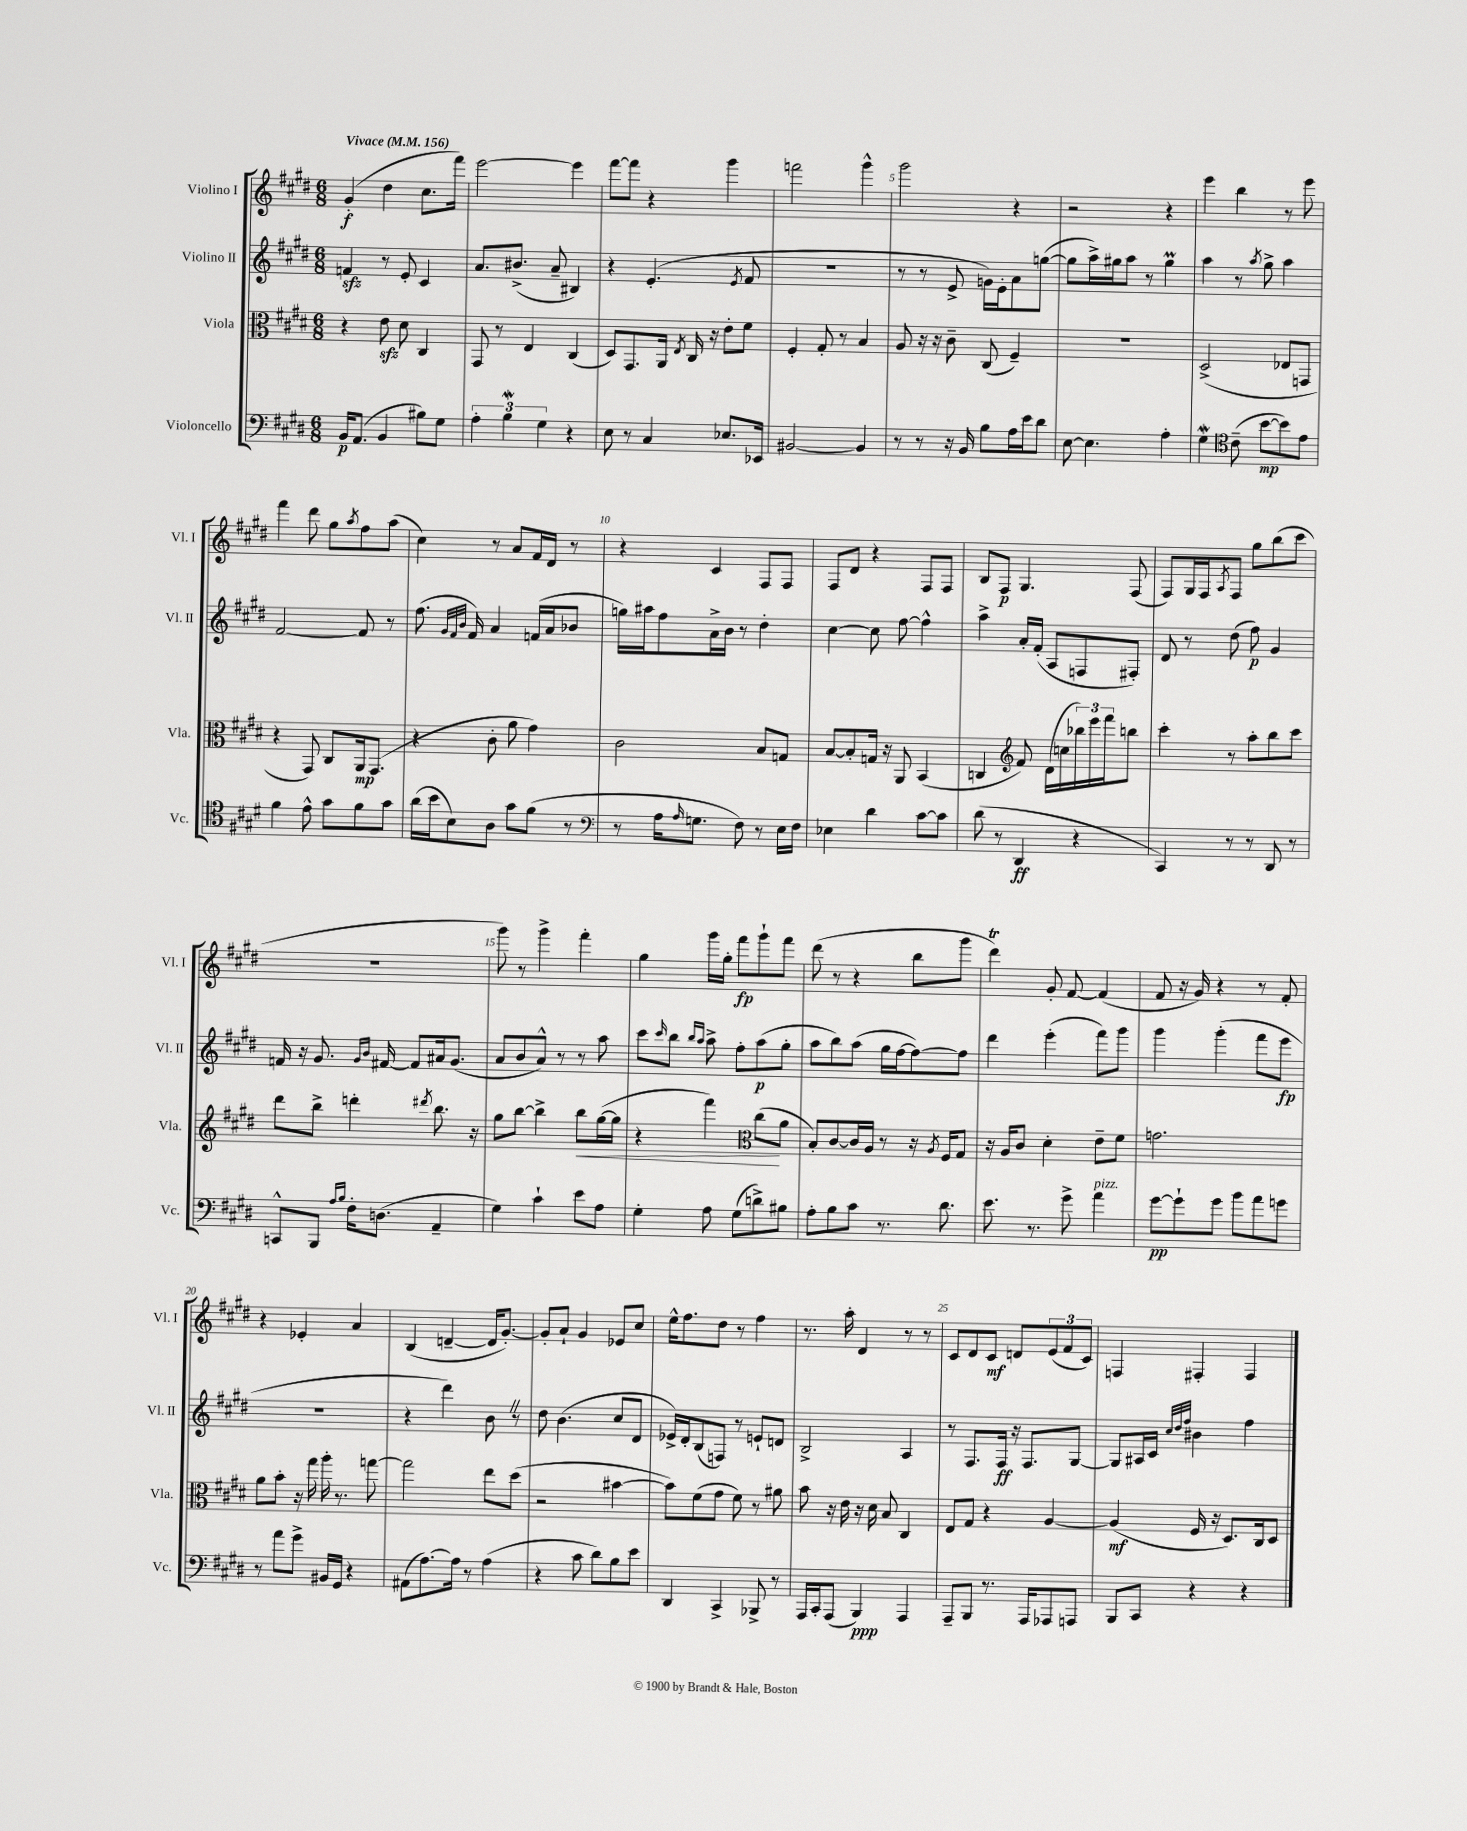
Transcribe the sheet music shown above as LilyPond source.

<<
\new StaffGroup <<
\new Staff = "s0" \with { instrumentName = "Violino I" shortInstrumentName = "Vl. I" } {
    \clef treble \key e \major \numericTimeSignature \time 6/8 \tempo "Vivace" 4 = 156
    gis'4-.\f( dis''4 cis''8. fis'''16) |
    e'''2~ e'''4 |
    fis'''8~ fis'''8 r4 gis'''4 |
    f'''2 gis'''4-^ |
    gis'''2 r4 |
    r2 r4 |
    e'''4 b''4 r8 e'''8 |
    fis'''4 dis'''8 gis''8 \acciaccatura { a''8 } fis''8 a''8( |
    cis''4) r8 a'8 fis'16 dis'16 r8 |
    r4 cis'4 fis8 fis8 |
    fis8 dis'8 r4 fis8 fis8 |
    b8 fis8\p gis4. fis8( |
    fis8) gis16 fis16 \acciaccatura { a8 } fis8 gis''8 b''8( cis'''8 |
    R2. |
    gis'''8) r8 gis'''4-> fis'''4-. |
    gis''4 gis'''16 gis''16-. fis'''8\fp gis'''8-! fis'''8 |
    dis'''8( r8 r4 b''8 gis'''8 |
    dis'''4\trill) gis'8-. fis'8~ fis'4( |
    fis'8 r16 gis'16) r4 r8 fis'8-. |
    r4 ees'4-. a'4 |
    b4( d'4~-- d'16 gis'8.~-.) |
    gis'8-. a'8-! gis'4 ees'8 cis''8 |
    e''16-^ fis''8. dis''8 r8 fis''4 |
    r8. a''16-. dis'4 r8 r8 |
    cis'8 dis'8 cis'8\mf d'8 \tuplet 3/2 { e'8( fis'8 cis'8) } |
    f4 fis4-. fis4 \bar "|." |
}
\new Staff = "s1" \with { instrumentName = "Violino II" shortInstrumentName = "Vl. II" } {
    \clef treble \key e \major \numericTimeSignature \time 6/8
    f'4\sfz r8 e'8-. cis'4 |
    a'8. bis'8.->( a'8-- bis4) |
    r4 e'4.-.( \acciaccatura { e'8 } fis'8 |
    R2. |
    r8 r8 e'8-> g'16) e'16-. a'8 g''8~( |
    g''8 a''16->) gis''16 a''8 r8 gis''4\prall |
    a''4 r8 \acciaccatura { a''8 } gis''8-> a''4 |
    fis'2~ fis'8 r8 |
    fis''8.( \grace { gis'32 fis'32 b'32 } fis'16) a'4 f'16( a'16 bes'8 |
    g''16) ais''16 fis''8 a'16-> b'16 r8 dis''4-. |
    cis''4~ cis''8 fis''8~ fis''4-^ |
    a''4-> a'16-. fis'16-.( a8 f8 fis8-.) |
    dis'8 r8 dis''8( fis''8\p) gis'4 |
    f'16 r16 gis'8. \grace { gis'16 b'16 } fis'16~ fis'8 ais'16 gis'8.( |
    a'8 b'8 a'8-^) r8 r8 a''8 |
    cis'''8 \grace { cis'''16 } b''8 \grace { b''16 a''16 } a''8-> fis''8-. a''8\p( gis''8-. |
    a''8 b''8) a''8( gis''16 fis''16~ fis''8~) fis''8 |
    dis'''4 e'''4-.( fis'''8) gis'''8 |
    gis'''4 gis'''4-.( fis'''8 e'''8\fp |
    R2. |
    r4 dis'''4) b'8 \once \override BreathingSign.text = \markup { \musicglyph "scripts.caesura.straight" } \breathe r8 |
    dis''8 b'4.( cis''8 dis'8 |
    ees'16->) dis'16-. b8( f8) r8 e'8-! d'8 |
    b2-> a4 |
    r8 fis8. fis16\ff r16 fis8. gis8~ |
    gis8 ais16 cis'16 \grace { cis''32 dis''32 fis''32 } bis'4 fis''4 \bar "|." |
}
\new Staff = "s2" \with { instrumentName = "Viola" shortInstrumentName = "Vla." } {
    \clef alto \key e \major \numericTimeSignature \time 6/8
    r4 e'8\sfz dis'8 cis4 |
    gis,8 r8 e4 cis4( |
    dis8) gis,8. a,16 \acciaccatura { e8 } cis16 r16 e'8-. fis'8 |
    fis4-. gis8-. r8 b4 |
    a8 r16 r16 cis'8-- cis8( fis4--) |
    R2. |
    dis2->( ees8 g,8 |
    r4 gis,8) cis8 a,16\mp gis,8.( |
    r4 cis'8-. a'8 gis'4) |
    cis'2 b8 g8 |
    b8~ b8-. g16 r16 a,8 b,4( |
    c4 \clef treble fis'8) dis'16( c''16 \tuplet 3/2 { bes''16) e'''16 fis'''16 } b''8 |
    cis'''4-. r8 a''8-. b''8 cis'''8 |
    dis'''8 b''8-> d'''4-. \acciaccatura { dis'''8 } b''8. r16 |
    gis''8 b''8~ b''4-> b''8\< gis''16~( gis''16 |
    r4 fis'''4) \clef alto cis''8\!( a'8 |
    b8-.) cis'8~ cis'16 a16 r8 r16 \acciaccatura { a8 } fis16 gis8 |
    r16 a16 cis'8 dis'4-. e'8-- fis'8 |
    g'2. |
    a'8 b'8-. r16 gis''16 a''16-. r8. g''8~ |
    g''2 e''8 dis''8( |
    r2 bis'4~ |
    bis'8) fis'8( gis'8 fis'8) r8 ais'8 |
    b'8 r16 e'16 r16 dis'16 b8 cis4 |
    e8 gis8 r4 a4~ |
    a4\mf( fis16 r16 dis8.) cis16 dis8 \bar "|." |
}
\new Staff = "s3" \with { instrumentName = "Violoncello" shortInstrumentName = "Vc." } {
    \clef bass \key e \major \numericTimeSignature \time 6/8
    b,16\p a,8.( b,4 bis8) gis8 |
    \tuplet 3/2 { a4-. b4\mordent gis4 } r4 |
    e8 r8 cis4 ees8. ees,16 |
    bis,2~ bis,4 |
    r8 r8 r16 b,16 b8 a16 e'16 dis'8 |
    e8~ e4. a4-. |
    gis4\mordent \clef tenor cis'8--( b'8~\mp b'8) e'8 |
    fis'4 e'8-^ gis'8 fis'8 gis'8 |
    a'16( b'16 b8) a8 gis'8 fis'8( r8 |
    \clef bass r8 a16 \grace { a16 } g8. fis8) r8 e16 fis16 |
    ees4 dis'4 cis'8~ cis'8 |
    dis'8( r8 dis,4\ff r4 |
    cis,4) r8 r8 dis,8 r8 |
    c,8-^ b,,8 \grace { a16 b16 } fis16-. d8.( a,4-- |
    gis4) cis'4-! e'8 a8 |
    gis4-. a8 gis8( d'8->) bis8 |
    a8-. b8 cis'8 r8. dis'8. |
    e'8. r8. gis'8-> a'4^\markup { \italic "pizz." } |
    gis'8~\pp gis'8-! gis'8 b'8 a'8 g'8 |
    r8 a'8 gis'8-> bis,16 gis,16 r4 |
    ais,8( a8.~) a16 r8 a4( |
    r4 cis'8 dis'8) b8 e'8 |
    dis,4 cis,4-> bes,,8-> r8 |
    a,,16 cis,16-. a,,8( b,,4\ppp) a,,4 |
    a,,8-- b,,8 r8. a,,16 aes,,8 a,,8 |
    b,,8 cis,8 r4 r4 \bar "|." |
}
>>
>>
\layout { \context { \Score \override BarNumber.break-visibility = ##(#f #t #t) barNumberVisibility = #(every-nth-bar-number-visible 5) } }
